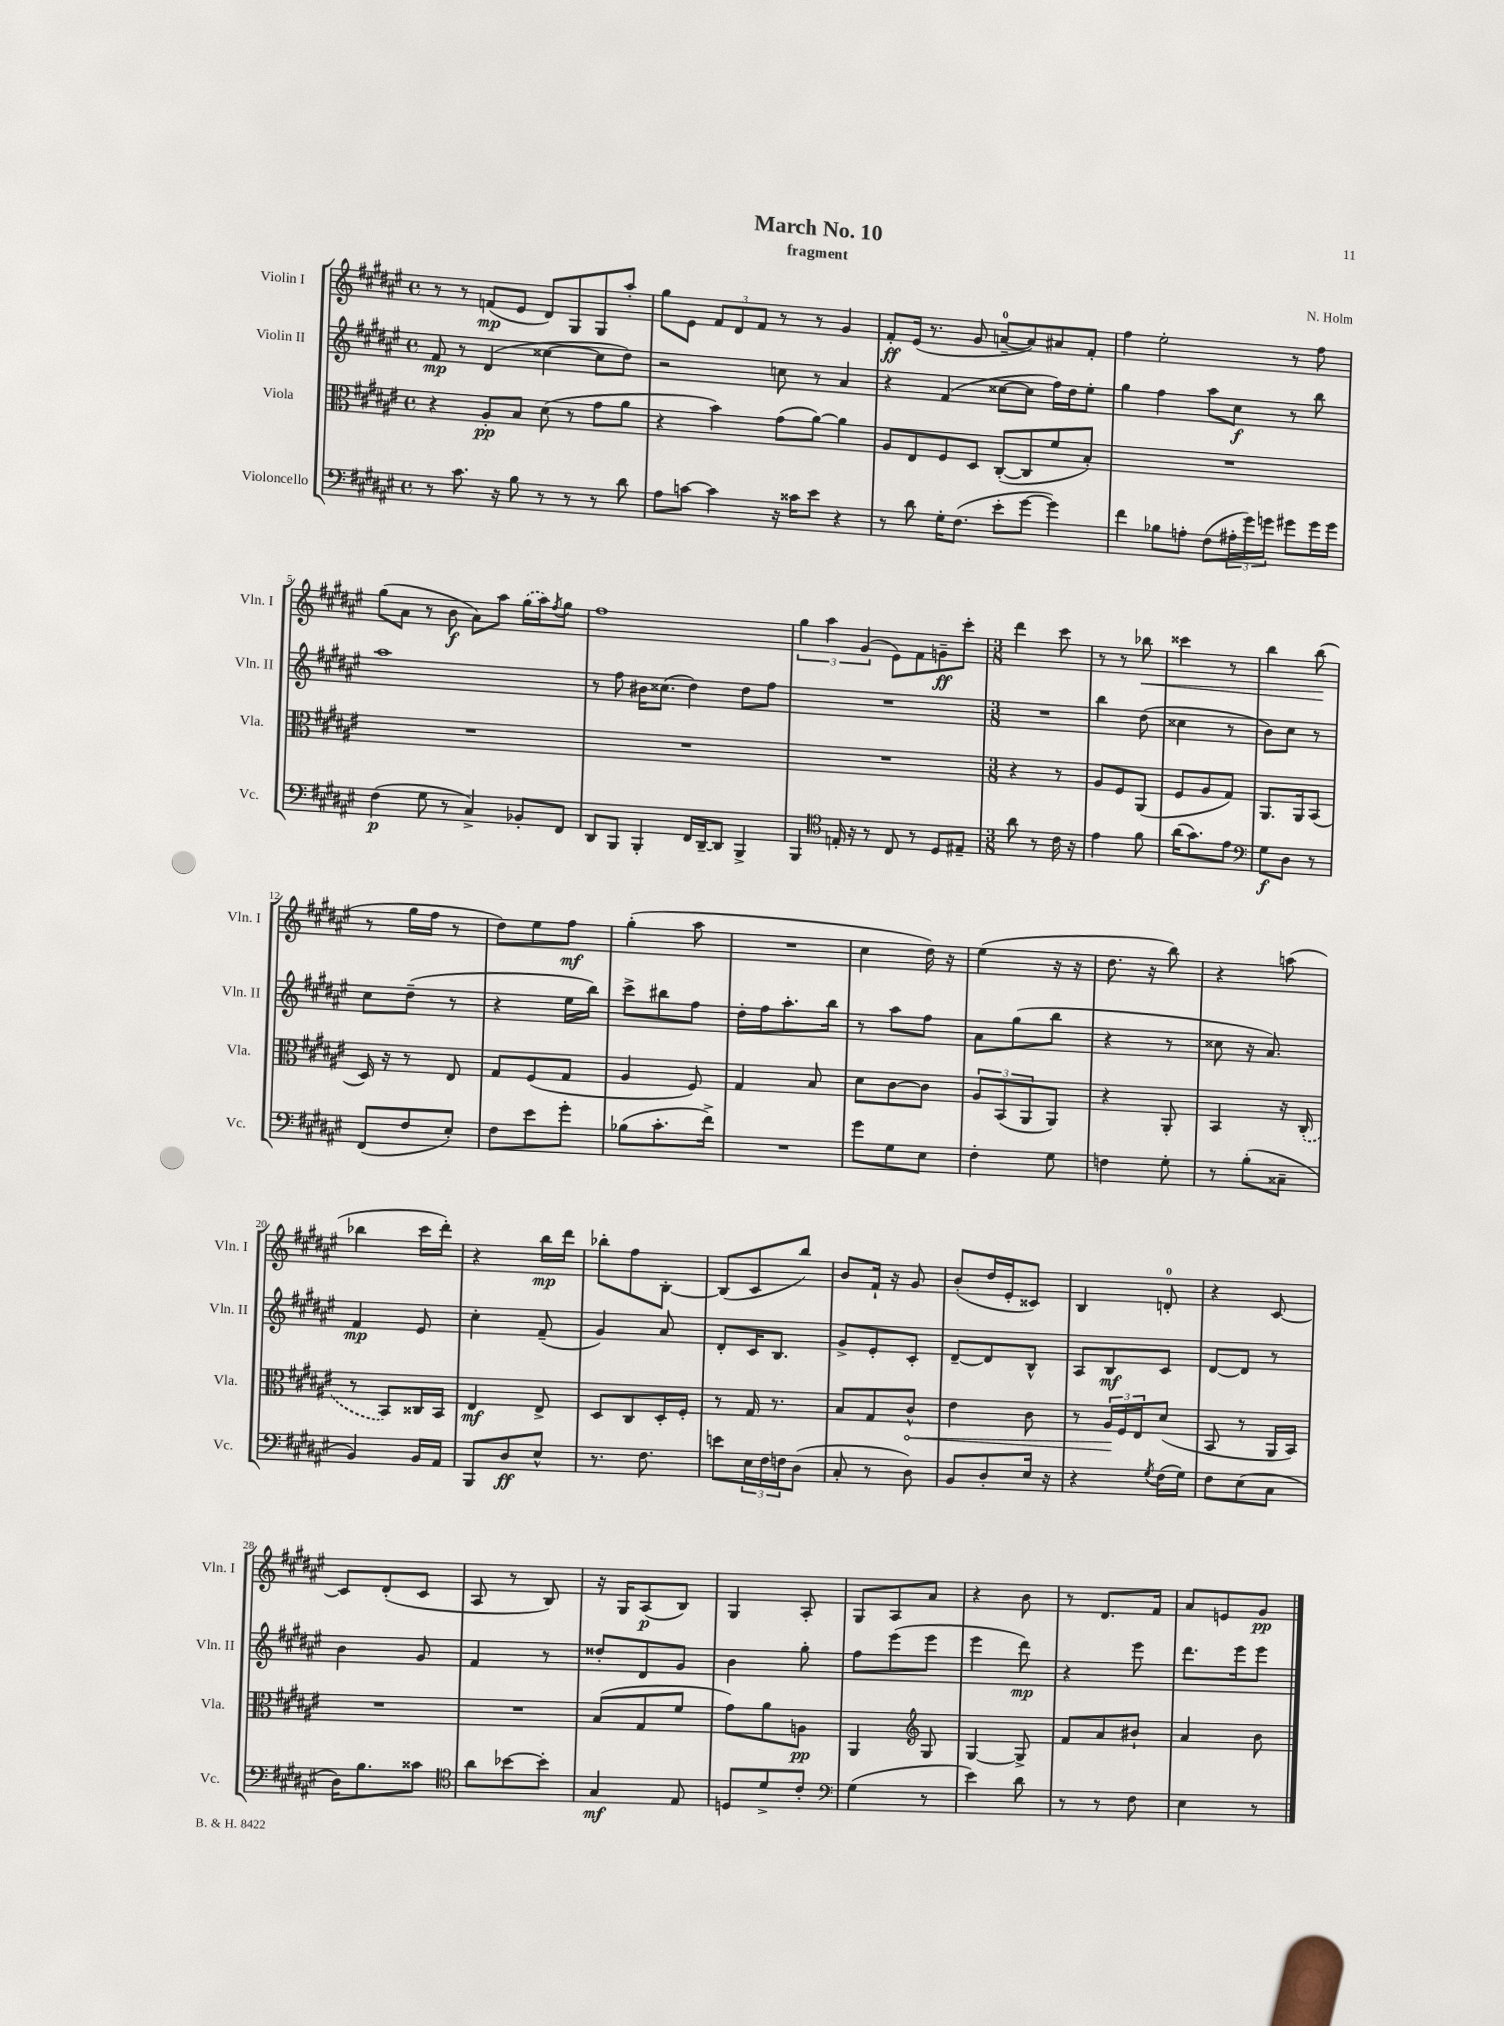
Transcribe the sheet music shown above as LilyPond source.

\header { title = "March No. 10" composer = "N. Holm" subtitle = "fragment" }
<<
\new StaffGroup <<
\new Staff = "s0" \with { instrumentName = "Violin I" shortInstrumentName = "Vln. I" } {
    \clef treble \key fis \major \defaultTimeSignature \time 4/4
    r8 r8 f'8\mp( eis'8 dis'8) gis8 gis8 ais''8-. |
    gis''8 eis'8 \tuplet 3/2 { fis'8 dis'8 fis'8 } r8 r8 gis'4 |
    fis'8-.\ff eis'16( r8. gis'8 a'8-0~-- a'8) ais'8 fis'8-. |
    fis''4 eis''2-. r8 fis''8 |
    gis''8( ais'8 r8 b'8\f ais'8) ais''8 \once \slurDashed gis''16( ais''16) \acciaccatura { fis''8 } gis''8 |
    fis''1 |
    \tuplet 3/2 { gis''4 ais''4 gis'4( } eis'8) fis'8 g'8--\ff cis'''8-. |
    \numericTimeSignature \time 3/8 dis'''4 cis'''8 |
    r8 r8 bes''8\< |
    cisis'''4 r8 |
    b''4 b''8\!( |
    r8 gis''16 fis''16 r8 |
    dis''8) eis''8 fis''8\mf |
    gis''4-.( ais''8 |
    R4. |
    cis''4 dis''16) r16 |
    eis''4( r16 r16 |
    dis''8. r16 b''8) |
    r4 a''8( |
    bes''4 cis'''16 dis'''16-.) |
    r4 b''16\mp dis'''16 |
    bes''8-. fis''8 b8~-. |
    b8( cis'8 b''8) |
    b'8 fis'16-! r16 gis'8 |
    b'8-.( dis''16 eis'16-. cisis'8) |
    b4 d'8-0-. |
    r4 cis'8~ |
    cis'8 dis'8-.( cis'8 |
    ais8 r8 b8) |
    r16 gis16 ais8\p( b8) |
    gis4 ais8-. |
    gis8 ais8 ais'8 |
    r4 b'8 |
    r8 dis'8. fis'16 |
    ais'8 e'8 gis'8\pp \bar "|." |
}
\new Staff = "s1" \with { instrumentName = "Violin II" shortInstrumentName = "Vln. II" } {
    \clef treble \key fis \major \defaultTimeSignature \time 4/4
    fis'8\mp r8 dis'4( cisis''4~ cisis''8 dis''8) |
    r2 c''8 r8 ais'4 |
    r4 fis'4( cisis''8~ cisis''8 fis''16) dis''16 eis''8-. |
    gis''4 fis''4 ais''8 cis''8\f r8 b''8 |
    ais''1 |
    r8 fis''8 bis'16 cisis''8.( dis''4) dis''8 fis''8 |
    R1 |
    \numericTimeSignature \time 3/8 R4. |
    b''4 dis''8( |
    cisis''4 r8 |
    b'8) cis''8 r8 |
    cis''8 dis''8--( r8 |
    r4 eis''16 b''16) |
    cis'''8-> bis''8 fis''8 |
    dis''16-. fis''16 ais''8.-. b''16 |
    r8 ais''8 fis''8 |
    ais'8 gis''8( b''8 |
    r4 r8 |
    cisis''8 r16 ais'8.) |
    fis'4\mp eis'8 |
    cis''4-. fis'8--( |
    gis'4) ais'8 |
    dis'8-. cis'16 b8. |
    gis'8-> eis'8-. cis'8-. |
    dis'8~-- dis'8 b8-^ |
    ais8 b8\mf cis'8 |
    dis'8~ dis'8 r8 |
    b'4 gis'8 |
    fis'4 r8 |
    disis''8-. dis'8 gis'8 |
    b'4 gis''8-. |
    fis''8 eis'''8( eis'''8 |
    eis'''4 dis'''8\mp) |
    r4 eis'''8 |
    dis'''8. eis'''16 eis'''8 \bar "|." |
}
\new Staff = "s2" \with { instrumentName = "Viola" shortInstrumentName = "Vla." } {
    \clef alto \key fis \major \defaultTimeSignature \time 4/4
    r4 ais8-.\pp b8 dis'8( r8 gis'8 ais'8 |
    r4 b'4) gis'8( ais'8~) ais'4 |
    ais8 eis8 fis8 dis8 cis8~-.( cis8 fis'8 b8-.) |
    R1 |
    R1 |
    R1 |
    R1 |
    \numericTimeSignature \time 3/8 r4 r8 |
    ais8 fis8 ais,8( |
    fis8 ais8 gis8) |
    ais,8. ais,16 b,8( |
    dis16) r16 r8 eis8 |
    gis8 fis8( gis8 |
    ais4 fis8) |
    gis4 b8 |
    dis'8 cis'8~ cis'8 |
    \tuplet 3/2 { ais8 b,8( ais,8 } ais,8) |
    r4 ais,8-. |
    b,4 r16 \once \slurDashed cis16-.( |
    r8 b,8) cisis16 b,16 |
    eis4\mf eis8-> |
    dis8 cis8 dis16-. fis16-. |
    r8 gis16 r8. |
    b8 gis8 \once \override Hairpin.circled-tip = ##t cis'8-^\< |
    eis'4 cis'8 |
    r8 \tuplet 3/2 { ais16\! fis16 eis16 } dis'8( |
    b,8 r8 ais,16 b,16) |
    R4. |
    R4. |
    b8( gis8 fis'8 |
    gis'8) ais'8 a8\pp |
    ais,4 \clef treble gis8 |
    gis4~ gis8-> |
    fis'8 ais'8 bis'8-! |
    ais'4 b'8 \bar "|." |
}
\new Staff = "s3" \with { instrumentName = "Violoncello" shortInstrumentName = "Vc." } {
    \clef bass \key fis \major \defaultTimeSignature \time 4/4
    r8 cis'8. r16 b8 r8 r8 r8 dis'8 |
    ais8 c'8~ c'4 r16 cisis'16 eis'8 r4 |
    r8 dis'8 gis16-. fis8.( eis'8-. gis'8~ gis'4) |
    fis'4 bes8 a8-. fis8( \tuplet 3/2 { ais16-. gis'16) g'16 } gis'8 gis'16 gis'16 |
    fis4\p( gis8 r8 cis4->) bes,8-. fis,8 |
    dis,8 b,,8 b,,4-. fis,16 dis,16~-- dis,8 b,,4-> |
    b,,4 \clef tenor e16-. r16 r8 cis8 r8 dis8 eis8-- |
    \numericTimeSignature \time 3/8 ais'8 r8 cis'16 r16 |
    eis'4 fis'8 |
    ais'16( gis'8.) eis'8 |
    \clef bass gis8\f dis8 r8 |
    fis,8( fis8 eis8-.) |
    fis8 eis'8 gis'8-. |
    bes8( cis'8.-. fis'16->) |
    R4. |
    gis'8 gis8 eis8 |
    fis4-. gis8 |
    f4 gis8-. |
    r8 b8-.( cisis8-- |
    b,4) b,16 ais,16 |
    b,,8 dis8\ff eis8-^ |
    r8. fis8. |
    e'8 \tuplet 3/2 { eis16 fis16 f16 } dis8( |
    cis8-. r8 dis8) |
    b,8 dis8-. eis16 r16 |
    r4 \acciaccatura { gis8 } fis16( gis16) |
    fis8 eis8( cis8 |
    dis16) b8. cisis'8 |
    \clef tenor ais'8 bes'8~ bes'8-. |
    gis4\mf eis8 |
    d8 dis'8-> cis'8-. |
    \clef bass gis4( r8 |
    eis'4) dis'8 |
    r8 r8 fis8 |
    eis4 r8 \bar "|." |
}
>>
>>
